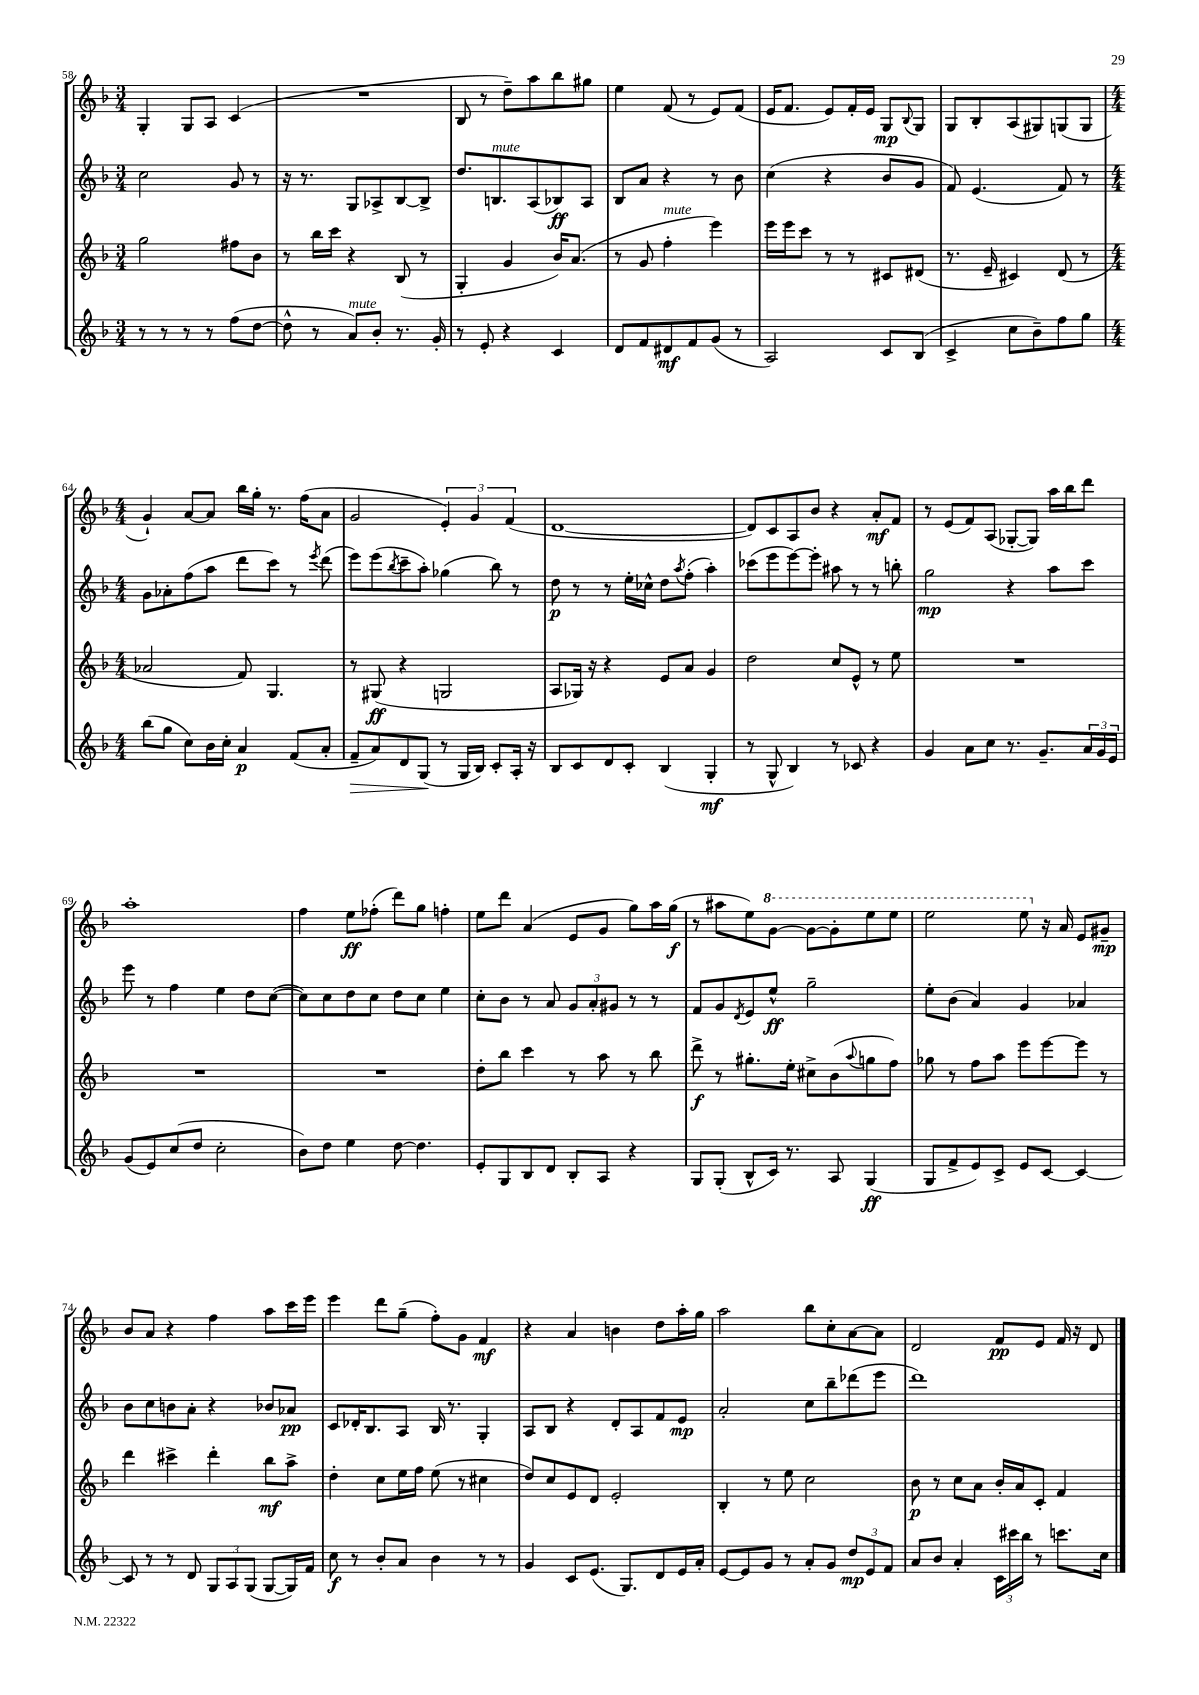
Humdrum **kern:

**kern	**kern	**kern	**kern
*staff4	*staff3	*staff2	*staff1
*clefG2	*clefG2	*clefG2	*clefG2
*k[b-]	*k[b-]	*k[b-]	*k[b-]
*M3/4	*M3/4	*M3/4	*M3/4
8r	2gg	2cc	4G'
8r	.	.	.
8r	.	.	8G
8r	.	.	8A
(8ff	8ff#	8g	(4c
[8dd	8b-	8r	.
=	=	=	=
8dd^^]	8r	16r	2.r
.	.	8.r	.
8r	16bb-	.	.
.	16ccc	.	.
8a)	4r	8G	.
8b-'	.	8A-^	.
8.r	(8B-	[8B-	.
.	8r	8B-^]	.
16g'	.	.	.
=	=	=	=
8r	4G'	8.dd	8B-
8e'	.	.	8r
.	.	8.B	.
4r	4g	.	8dd~)
.	.	(8A	8aa
4c	16b-)	8B-)	8bb-
.	(8.a	.	.
.	.	8A	8gg#
=	=	=	=
8d	8r	8B-	4ee
8f	8g	8a	.
8d#	4ff'	4r	(8f
8f	.	.	8r
(8g	4eee)	8r	8e)
8r	.	8b-	(8f
=	=	=	=
2A)	16eee	(4cc	16e
.	16eee	.	8.f
.	8ccc	.	.
.	8r	4r	8e)
.	8r	.	16f'
.	.	.	16e
8c	8c#	8b-	8G
.	.	.	8qqB-
(8B-	(8d#	8g	8G
=	=	=	=
4c^	8.r	8f)	8G
.	.	(4.e	8B-'
.	16e~	.	.
8cc	4c#)	.	(8A
8b-~)	.	.	8G#)
8ff	(8d	8f)	(8G
8gg	8r	8r	8G
=	=	=	=
*M4/4	*M4/4	*M4/4	*M4/4
(8bb-	2a-	8g	4g`)
8gg	.	8a-'	.
8cc)	.	(8ff	[8a
16b-	.	8aa	8a]
16cc'	.	.	.
4a	8f)	8ddd	16bb-
.	.	.	16gg'
.	4.G	8ccc)	8.r
(8f	.	8r	.
.	.	.	(16ff
.	.	8qeee	.
8a'	.	(8ddd	8a
=	=	=	=
8f~	8r	8eee)	2g
8a)	(8G#	(8eee	.
.	.	8qbb-	.
8d	4r	8ccc~	.
(8G	.	8aa')	.
8r	2G	(4gg-	6e')
16G	.	.	.
.	.	.	6g
16B-)	.	.	.
8c'	.	8bb-)	.
.	.	.	(6f
16A'	.	8r	.
16r	.	.	.
=	=	=	=
8B-	8A	8dd	[1d
8c	16G-)	8r	.
.	16r	.	.
8d	4r	8r	.
8c'	.	16ee'	.
.	.	16cc-^^	.
(4B-	8e	8dd	.
.	.	8qaa	.
.	8a	(8ff'	.
4G'	4g	4aa')	.
=	=	=	=
8r	2dd	(8ccc-	8d])
8G^^	.	8eee	8c
4B-)	.	[8eee)	8A
.	.	8eee']	8b-
8r	8cc	8aa#	4r
8c-	8e^^	8r	.
4r	8r	8r	8a'
.	8ee	8bb'	8f
=	=	=	=
4g	1r	2gg	8r
.	.	.	(8e
8a	.	.	8f)
8cc	.	.	(8A
8.r	.	4r	[8G-'
.	.	.	8G-])
8.g~	.	.	.
.	.	8aa	16aa
.	.	.	16bb-
24a	.	8ccc	8ddd
24g	.	.	.
24e	.	.	.
=	=	=	=
(8g	1r	8eee	1aa'
8e)	.	8r	.
(8cc	.	4ff	.
8dd	.	.	.
2cc'	.	4ee	.
.	.	8dd	.
.	.	([8cc	.
=	=	=	=
8b-)	1r	8cc])	4ff
8dd	.	8cc	.
4ee	.	8dd	8ee
.	.	8cc	(8ff-'
[8dd	.	8dd	8ddd)
4.dd]	.	8cc	8gg
.	.	4ee	4ff'
=	=	=	=
8e'	8dd'	8cc'	8ee
8G	8bb-	8b-	8ddd
8B-	4ccc	8r	(4a
8d	.	8a	.
8B-'	8r	12g	8e
.	.	12a'	.
8A	8aa	.	8g
.	.	12g#	.
4r	8r	8r	8gg)
.	8bb-	8r	16aa
.	.	.	(16gg
=	=	=	=
8G	8ddd^	8f	8r
(8G'	8r	8g	8aa#
.	.	8qd	.
8B-^^	8.gg#'	8e	8ee)
16c)	.	8ee^^	[8gg
8.r	16ee'	.	.
.	8cc#^	2gg~	8gg_
8A	(8b-	.	8gg']
.	8qqaa	.	.
(4G	8gg	.	8eee
.	8ff)	.	8eee
=	=	=	=
8G	8gg-	8ee'	2eee
8f^	8r	(8b-	.
8e)	8ff	4a)	.
8c^	8aa	.	.
8e	8eee	4g	8eee
[8c	[8eee	.	16r
.	.	.	16a
4c_	8eee]	4a-	8e
.	8r	.	8g#~
=	=	=	=
8c]	4ddd	8b-	8b-
8r	.	8cc	8a
8r	4ccc#^	8b	4r
8d	.	8a'	.
12G	4ddd'	4r	4ff
12A	.	.	.
(12G	.	.	.
[8G	8bb-	8b-	8aa
16G])	8aa^	8a-	16ccc
16f	.	.	16eee
=	=	=	=
8cc	4dd'	8c	4eee
8r	.	16d-'	.
.	.	8.B-	.
8b-'	8cc	.	8ddd
8a	16ee	8A	(8gg~
.	16ff	.	.
4b-	(8ee	16B-	8ff')
.	.	8.r	.
.	8r	.	8g
8r	4cc#	4G'	4f
8r	.	.	.
=	=	=	=
4g	8dd)	8A	4r
.	8cc	8B-	.
8c	8e	4r	4a
(8.e	8d	.	.
.	2e'	8d'	4b
8.G)	.	.	.
.	.	8A	.
8d	.	8f	8dd
16e	.	8e	16aa'
16a'	.	.	16gg
=	=	=	=
[8e	4B-'	2a'	2aa
8e]	.	.	.
8g	8r	.	.
8r	8ee	.	.
8a'	2cc	8cc	8bb-
8g	.	8bb-~	8cc'
12dd	.	(8ddd-	[8a
12e	.	.	.
.	.	8eee	8a]
12f	.	.	.
=	=	=	=
8a	8b-	1ddd)	2d
8b-	8r	.	.
4a'	8cc	.	.
.	8a	.	.
24c	16b-'	.	8f
24ccc#	.	.	.
.	16a	.	.
24bb-	.	.	.
8r	8c'	.	8e
8.ccc	4f	.	16f
.	.	.	16r
.	.	.	8d
16cc	.	.	.
==	==	==	==
*-	*-	*-	*-
